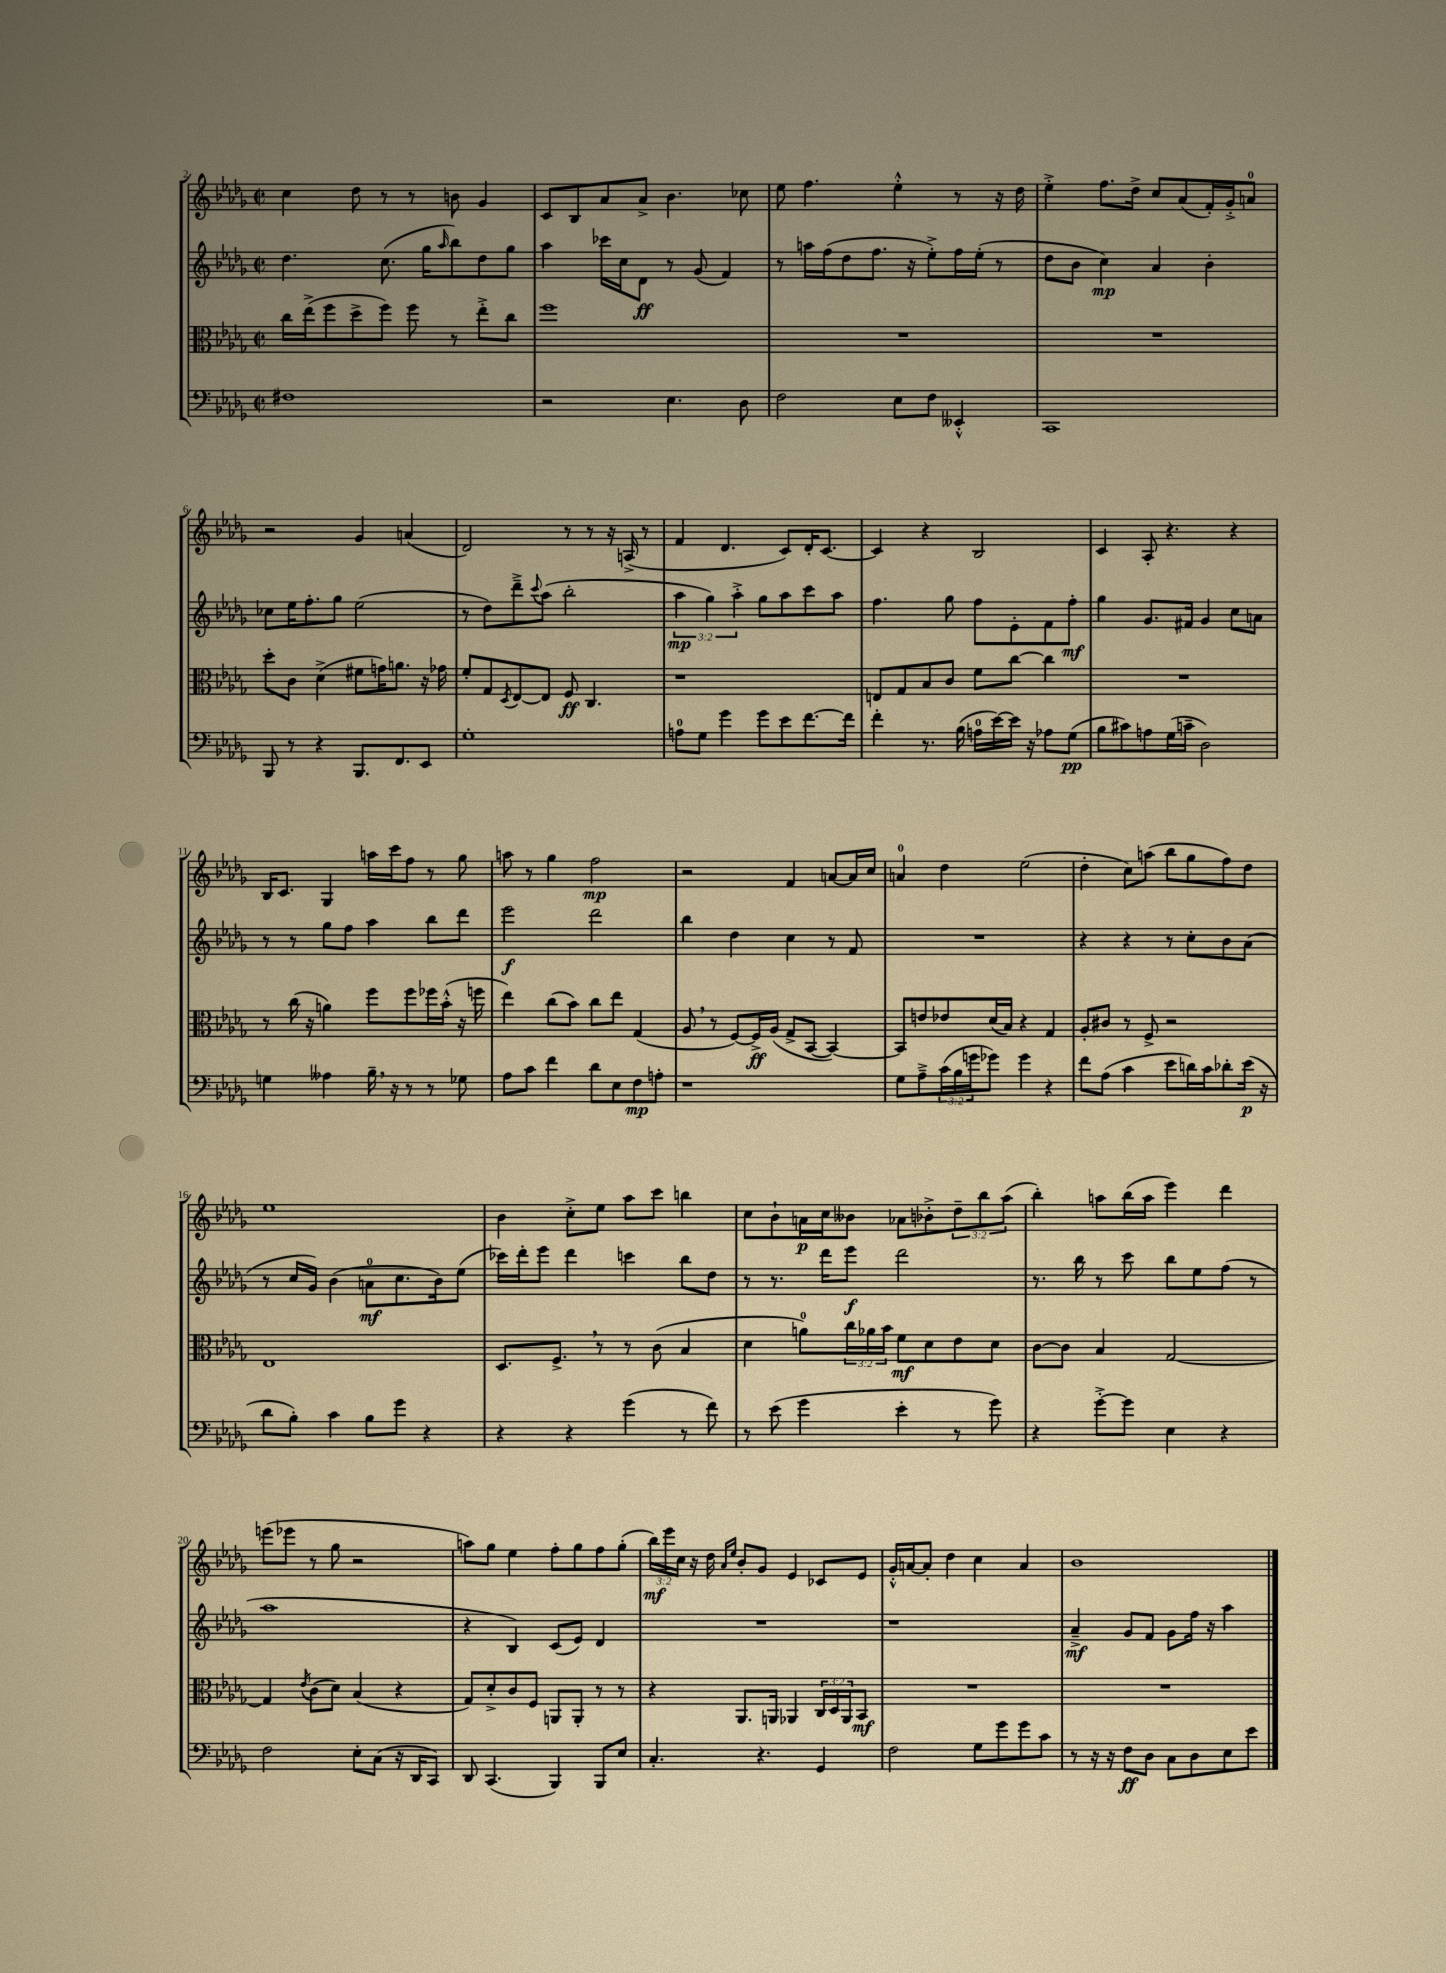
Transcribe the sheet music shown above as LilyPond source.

<<
\new StaffGroup <<
\new Staff = "s0" {
    \clef treble \key des \major \defaultTimeSignature \time 2/2 \override Staff.TupletNumber.text = #tuplet-number::calc-fraction-text
    c''4 des''8 r8 r8 b'8 ges'4 |
    c'8 bes8 aes'8 aes'8-> bes'4. ces''8 |
    ees''8 f''4. ees''4-.-^ r8 r16 des''16 |
    ees''4-.-> f''8. des''16-> c''8 aes'8( f'16-.) ges'16-.-> a'8-0 |
    r2 ges'4 a'4( |
    des'2) r8 r8 r16 a16->( r8 |
    f'4 des'4. c'8) des'16-. c'8.~ |
    c'4 r4 bes2 |
    c'4 aes8-. r4. r4 |
    bes16 c'8. ges4 a''16 c'''16 f''8 r8 ges''8 |
    a''8 r8 ges''4 f''2\mp |
    r2 f'4 a'8~ a'16 c''16 |
    a'4-0 des''4 ees''2( |
    des''4-. c''8) a''8( bes''8 ges''8 f''8) des''8 |
    ees''1 |
    bes'4 c''8-.-> ees''8 aes''8 c'''8 b''4 |
    c''8 bes'8-! a'16\p c''16 beses'8 aes'8 bes'8-.-> \tuplet 3/2 { des''8-- bes''8 aes''8( } |
    bes''4-.) a''8 bes''16( a''16 ees'''4) des'''4 |
    e'''8( ees'''8 r8 ges''8 r2 |
    a''8) ges''8 ees''4 f''8-. ges''8 f''8 ges''8-.( |
    \tuplet 3/2 { bes''16\mf) ees'''16 c''16 } r16 des''16 \grace { aes'16 ees''16 } bes'8-. ges'8 ees'4 ces'8 ees'8 |
    ges'16-.-^ a'16~ a'8-. des''4 c''4 a'4 |
    bes'1 \bar "|." |
}
\new Staff = "s1" {
    \clef treble \key des \major \defaultTimeSignature \time 2/2 \override Staff.TupletNumber.text = #tuplet-number::calc-fraction-text
    des''4. c''8.( ges''16 \grace { aes''16 } bes''8) des''8 ges''8 |
    aes''4 ces'''16 c''16 des'8\ff r8 ges'8( f'4) |
    r8 a''16 f''16( des''8 f''8. r16 ees''8-.->) f''16 ees''16-.( r8 |
    des''8 bes'8 c''4\mp) aes'4 bes'4-. |
    ces''8 ees''16 f''8.-. ges''8 ees''2( |
    r8 des''8) des'''8---> \appoggiatura { c'''8 } aes''8( bes''2-. |
    \tuplet 3/2 { aes''4\mp ges''4) aes''4-.-> } ges''8 aes''8 c'''8 aes''8 |
    f''4. ges''8 f''8 ees'8-. f'8 f''8-.\mf |
    ges''4 ges'8. fis'16 ges'4 c''8 a'8 |
    r8 r8 ges''8 f''8 aes''4 bes''8 des'''8 |
    ees'''2\f des'''2 |
    bes''4 des''4 c''4 r8 f'8 |
    R1 |
    r4 r4 r8 c''8-. bes'8 aes'8( |
    r8 c''16 ges'16) bes'4( a'8-0\mf c''8. bes'16) ees''8( |
    ces'''16) des'''16-. ees'''8 des'''4 c'''4 bes''8 des''8 |
    r8 r8. des'''16 ees'''8\f des'''2 |
    r8. bes''16 r8 c'''8 bes''8 ees''8 f''8( r8 |
    aes''1 |
    r4 bes4) c'8( ees'8) des'4 |
    R1 |
    r1 |
    aes'4--->\mf ges'8 f'8 ges'8 f''16 r16 aes''4 \bar "|." |
}
\new Staff = "s2" {
    \clef alto \key des \major \defaultTimeSignature \time 2/2 \override Staff.TupletNumber.text = #tuplet-number::calc-fraction-text
    c''16 ees''16->( f''8 des''8-> f''8) f''8 r8 ees''8-.-> c''8 |
    f''1 |
    R1 |
    R1 |
    des''8-. c'8 des'4->( fis'8 g'16) a'8. r16 ges'16 |
    f'8-. ges8 \acciaccatura { des8 } ees8~ ees8 f8\ff c4. |
    r1 |
    e8 ges8 bes8 c'8 f'8 c''8~ c''4 |
    R1 |
    r8 c''16( r16 a'4) f''8 f''8 fes''16 bes'16-.-^( r16 f''16 |
    ees''4) c''8( bes'8) c''8 ees''8 ges4( |
    aes8 \breathe r8 f8~) f16->\ff aes16( ges8-> bes,8~ bes,4~) |
    bes,8 e'8 ees'8 des'16( bes16) r4 ges4 |
    aes8-. cis'8 r8 f8-> r2 |
    ees1 |
    des8. f8.-> \breathe r8 r8 c'8( bes4 |
    des'4 a'8-0) \tuplet 3/2 { c''16 aes'16 bes'16 } f'8\mf des'8 ees'8 des'8 |
    c'8~ c'8 bes4 ges2~ |
    ges4 \acciaccatura { ees'8 } c'8( des'8) bes4( r4 |
    ges8) des'8-.-> c'8 f8 a,8 a,8-. r8 r8 |
    r4 aes,8. a,16 aes,4 \tuplet 3/2 { c16 des16 aes,16 } bes,8\mf |
    R1 |
    R1 \bar "|." |
}
\new Staff = "s3" {
    \clef bass \key des \major \defaultTimeSignature \time 2/2 \override Staff.TupletNumber.text = #tuplet-number::calc-fraction-text
    fis1 |
    r2 ees4. des8 |
    f2 ees8 f8 eeses,4-.-^ |
    c,1 |
    bes,,8 r8 r4 bes,,8. f,8. ees,8 |
    ges1-. |
    a8-0 ges8 ges'4 ges'8 ees'8 f'8.~ f'16 |
    f'4-. r8. bes16( a16-0 ees'16~) ees'16 r16 aes8 ges8\pp( |
    bes8 cis'8) a8 ges16( c'16-- des2) |
    g4 aeses4 bes16-- \breathe r16 r8 r8 ges8 |
    aes8 c'8 f'4 des'8 ees8 f8\mp a8-. |
    r1 |
    ges8 aes8---> \tuplet 3/2 { c'16( bes16 g'16 } ges'8) ges'4 r4 |
    f'8 aes8( c'4 ees'8 d'16) c'16 des'8-. ees'16\p( r16 |
    des'8 bes8-.) c'4 bes8 ges'8 r4 |
    r4 r4 ges'4( r8 f'8) |
    r8 ees'8( ges'4 ees'4-. r8 ges'8) |
    r4 ges'8~-.-> ges'8 ees4 r4 |
    f2 ees8-. c8( r16 des,16 c,8) |
    des,8 c,4.( bes,,4) bes,,8 ees8 |
    c4.-. r4. ges,4 |
    f2 ges8 ges'8 ges'8 c'8 |
    r8 r16 r16 f8\ff des8 c8 des8 ees8 ees'8 \bar "|." |
}
>>
>>
\layout { \context { \Score currentBarNumber = #2 } }
